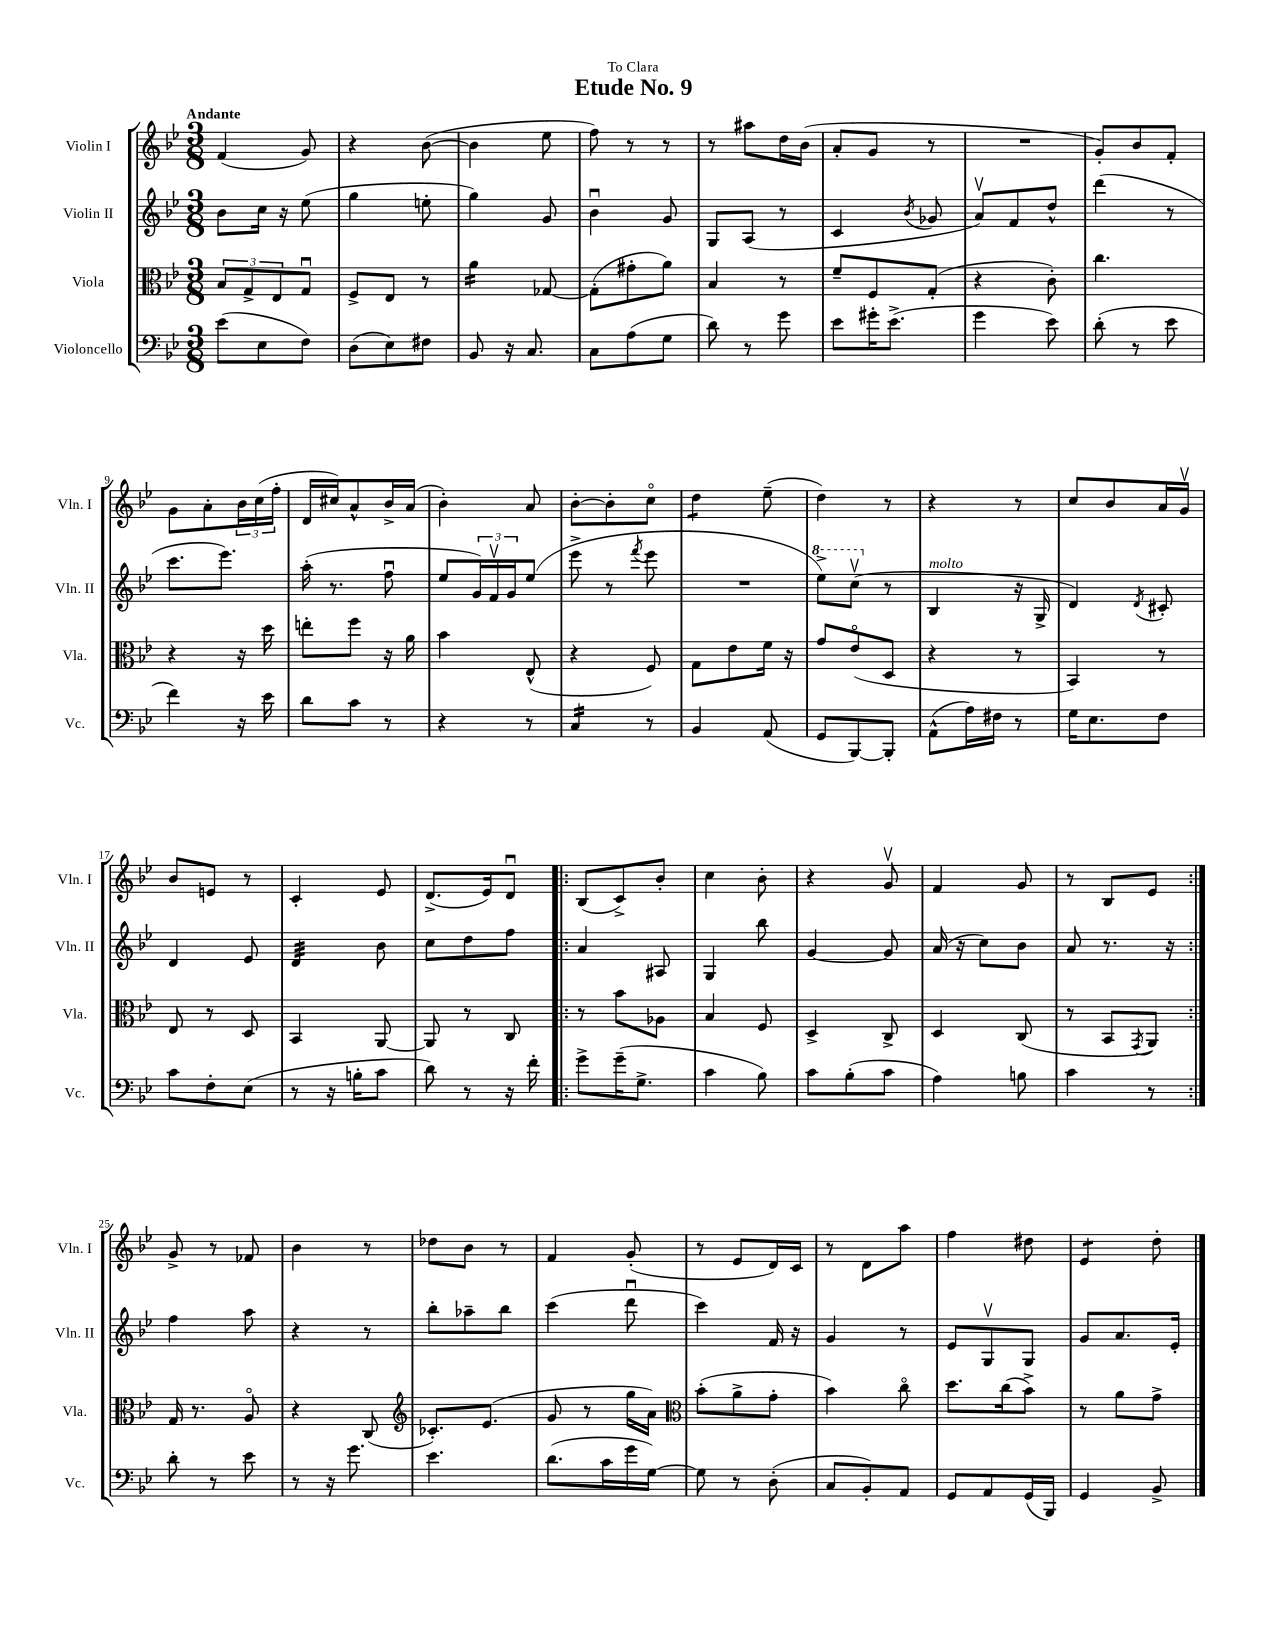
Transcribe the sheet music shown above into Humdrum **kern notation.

**kern	**kern	**kern	**kern
*staff4	*staff3	*staff2	*staff1
*clefF4	*clefC3	*clefG2	*clefG2
*k[b-e-]	*k[b-e-]	*k[b-e-]	*k[b-e-]
*M3/8	*M3/8	*M3/8	*M3/8
(8e-\L	12B-/L	8b-\L	(4f/
.	12G^/	.	.
8E-\	.	16cc\Jk	.
.	12E-/	.	.
.	.	16r	.
8F\J)	8Gu/J	(8ee-\	8g/)
=	=	=	=
(8D\L	8F^/L	4gg\	4r
8E-\)	8E-/J	.	.
8F#\J	8r	8ee'\	([8b-\
=	=	=	=
8BB-/	4a\	4gg\)	4b-\]
16r	.	.	.
8.C/	.	.	.
.	[8G-/	8g/	8ee-\
=	=	=	=
8C\L	(8G-'\]L	4b-u\	8ff\)
(8A\	8g#'\	.	8r
8G\J	8a\J)	8g/	8r
=	=	=	=
8d\)	4B-/	8G/L	8r
8r	.	(8A/J	8aa#\L
8g\	8r	8r	16dd\L
.	.	.	(16b-\JJ
=	=	=	=
8e-\L	8f~/L	4c/	8a'/L
16g#'\K	8F/	.	8g/J
(8.e-^\J	.	.	.
.	.	8qb-/	.
.	(8G'/J	8g-/	8r
=	=	=	=
4g\	4r	8av/L)	4.r
.	.	8f/	.
8e-\)	8c'\)	8dd^^/J	.
=	=	=	=
(8d'\	4.cc\	(4ddd\	8g'/L)
8r	.	.	8b-/
8e-\	.	8r	8f'/J
=	=	=	=
4f\)	4r	8.ccc\L	8g\L
.	.	.	8a'\
.	.	8.eee-\J)	.
16r	16r	.	24b-\L
.	.	.	(24cc\
16e-\	16dd\	.	.
.	.	.	24ff'\JJ
=	=	=	=
8d\L	8ee'\L	(16aa'\	16d/LL
.	.	8.r	16cc#/J)
8c\J	8ff\J	.	8a^^/
8r	16r	8ffu\	16b-^/L
.	16a\	.	(16a/JJ
=	=	=	=
4r	4b-\	8ee-/L	4b-'\)
.	.	24g/L)	.
.	.	24fv/	.
.	.	24g/J	.
8r	(8E-^^/	(8ee-/J	8a/
=	=	=	=
4C/	4r	8eee-^\	[8b-'\L
.	.	8r	8b-'\]
.	.	8qfff/	.
8r	8F/)	8eee-\	8cco\J
=	=	=	=
4BB-/	8G\L	4.r	4dd\
.	8e-\	.	.
(8AA/	16f\Jk	.	(8ee-~\
.	16r	.	.
=	=	=	=
8GG/L	8g/L	8eee-^\L)	4dd\)
[8BBB-/)	(8e-o/	(8cccv\J	.
8BBB-'/]J	8D/J	8r	8r
=	=	=	=
(8AA^^\L	4r	4B-/	4r
16A\L)	.	.	.
16F#\JJ	.	.	.
8r	8r	16r	8r
.	.	16G^/	.
=	=	=	=
16G\LK	4BB-/)	4d/)	8cc/L
8.E-\	.	.	.
.	.	.	8b-/
.	.	8qd/	.
8F\J	8r	8c#'/	16a/L
.	.	.	16gv/JJ
=	=	=	=
8c\L	8E-/	4d/	8b-/L
8F'\	8r	.	8e/J
(8E-\J	8D/	8e-/	8r
=	=	=	=
8r	4BB-/	4d/	4c'/
16r	.	.	.
16B'\LK	.	.	.
8c\J	[8AA/	8b-\	8e-/
=	=	=	=
8d\)	8AA/]	8cc\L	(8.d^/L
8r	8r	8dd\	.
.	.	.	16e-/k)
16r	8C/	8ff\J	8du/J
16f'\	.	.	.
=!|:	=!|:	=!|:	=!|:
8g^\L	8r	4a/	(8B-/L
(16g~\K	8b-\L	.	8c^/)
8.G^\J	.	.	.
.	8A-\J	8A#/	8b-'/J
=	=	=	=
4c\	4B-/	4G/	4cc\
8B-\)	8F/	8bb-\	8b-'\
=	=	=	=
8c\L	4D^/	[4g/	4r
(8B-'\	.	.	.
8c\J	8C^/	8g/]	8gv/
=	=	=	=
4A\)	4D/	(16a/	4f/
.	.	16r	.
.	.	8cc\L)	.
8B\	(8C/	8b-\J	8g/
=	=	=	=
4c\	8r	8a/	8r
.	8BB-/L	8.r	8B-/L
.	8qGG/	.	.
8r	8AA/J)	.	8e-/J
.	.	16r	.
=:|!	=:|!	=:|!	=:|!
8d'\	16G/	4ff\	8g^/
.	8.r	.	.
8r	.	.	8r
8e-\	8Ao/	8aa\	8f-/
=	=	=	=
8r	4r	4r	4b-\
16r	.	.	.
8.g\	.	.	.
.	(8C/	8r	8r
=	=	=	=
*	*clefG2	*	*
4.e-\	8.c-'/L)	8bb-'\L	8dd-\L
.	.	8aa-~\	8b-\J
.	(8.e-/J	.	.
.	.	8bb-\J	8r
=	=	=	=
(8.d\L	8g/	(4ccc\	4f/
.	8r	.	.
16c\L	.	.	.
16g\	16gg\LL	8dddu\	(8g'/
[16G\JJ)	16a\JJ)	.	.
=	=	=	=
*	*clefC3	*	*
8G\]	(8b-'\L	4ccc\)	8r
8r	8a^\	.	8e-/L
(8D'\	8g'\J	16f/	16d/L)
.	.	16r	16c/JJ
=	=	=	=
8C/L	4b-\)	4g/	8r
8BB-'/)	.	.	8d\L
8AA/J	8cco\	8r	8aa\J
=	=	=	=
8GG/L	8.dd\L	8e-/L	4ff\
8AA/	.	8Gv/	.
.	(16cc\k	.	.
(16GG/L	8b-^\J)	8G/J	8dd#\
16BBB-/JJ)	.	.	.
=	=	=	=
4GG/	8r	8g/L	4e-/
.	8a\L	8.a/	.
8BB-^/	8g^\J	.	8dd'\
.	.	16e-'/Jk	.
==	==	==	==
*-	*-	*-	*-
